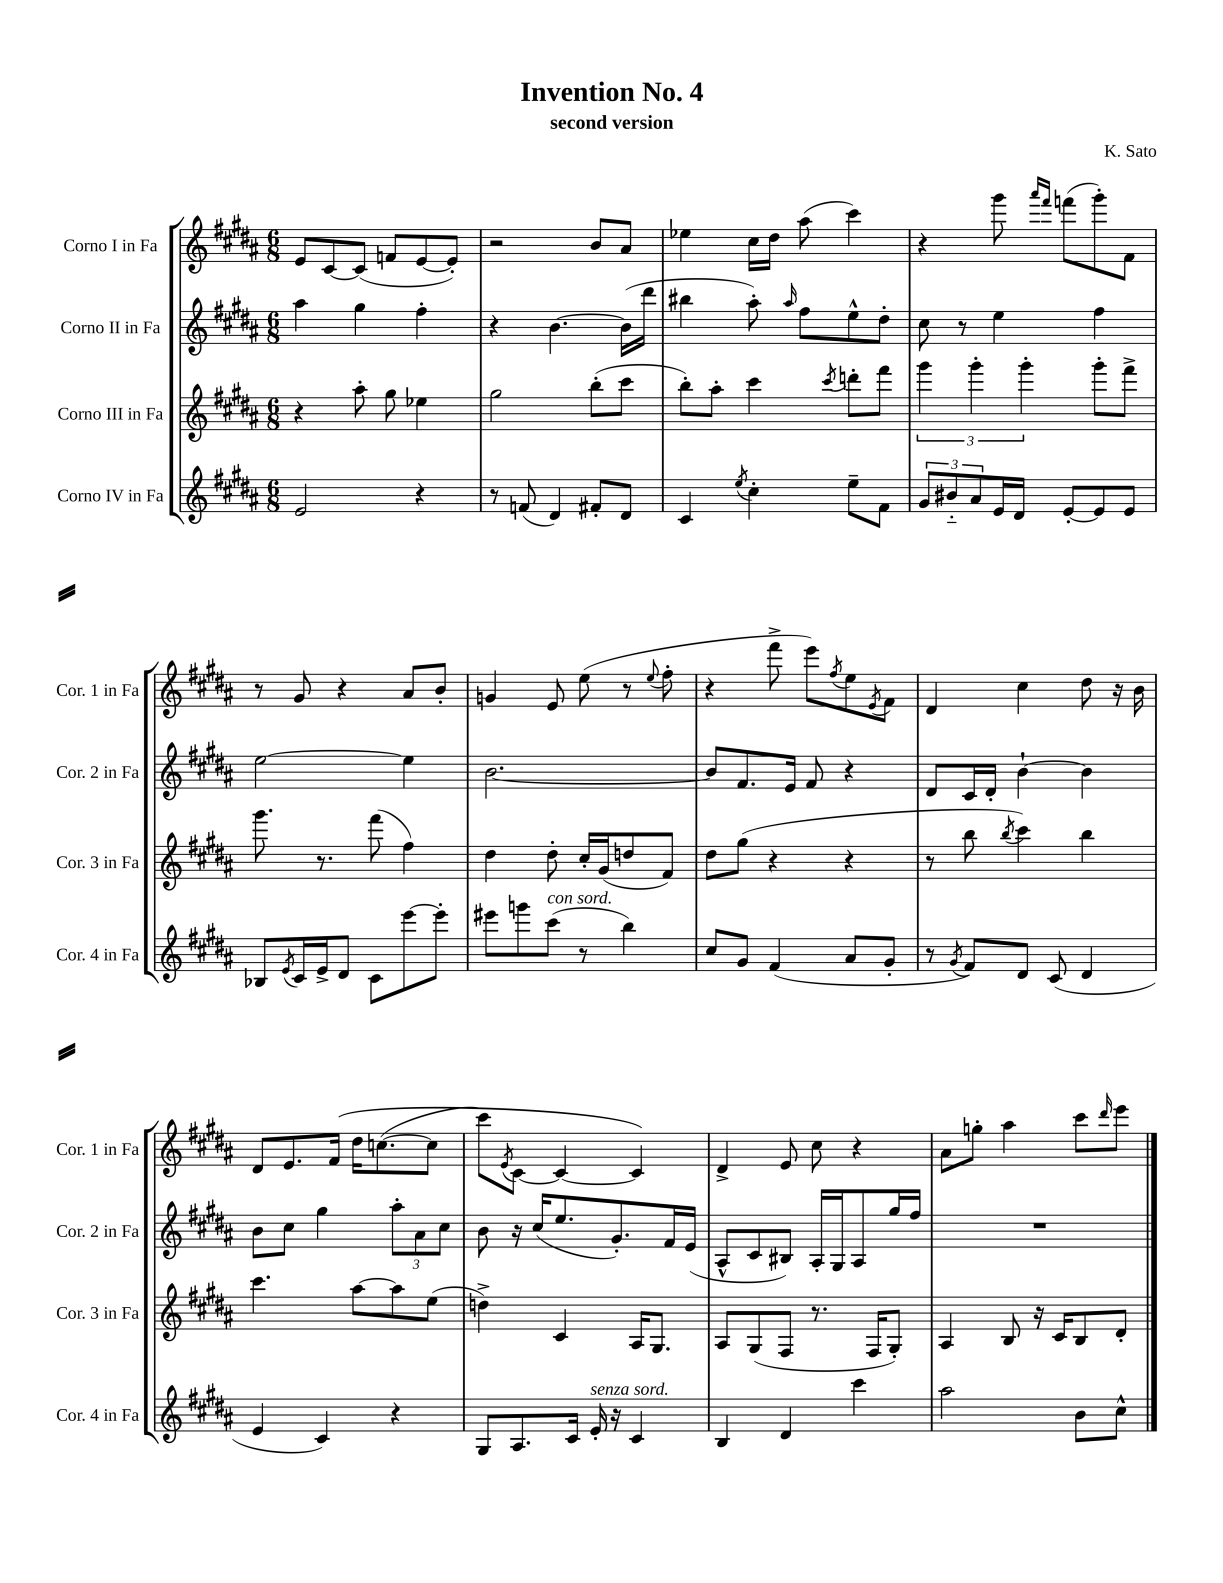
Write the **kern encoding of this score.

**kern	**kern	**kern	**kern
*staff4	*staff3	*staff2	*staff1
*clefG2	*clefG2	*clefG2	*clefG2
*k[f#c#g#d#a#]	*k[f#c#g#d#a#]	*k[f#c#g#d#a#]	*k[f#c#g#d#a#]
*M6/8	*M6/8	*M6/8	*M6/8
2e	4r	4aa#	8e
.	.	.	[8c#
.	8aa#'	4gg#	(8c#]
.	8gg#	.	8f
4r	4ee-	4ff#'	[8e
.	.	.	8e'])
=	=	=	=
8r	2gg#	4r	2r
(8f	.	.	.
4d#)	.	[4.b	.
8f#'	(8bb'	.	8b
8d#	8ccc#	(16b]	8a#
.	.	16ddd#	.
=	=	=	=
4c#	8bb')	4bb#	4ee-
.	8aa#'	.	.
8qee	.	.	.
4cc#'	4ccc#	8aa#')	16cc#
.	.	.	16dd#
.	.	16qqaa#	.
.	.	8ff#	(8aa#
.	8qccc#	.	.
8ee~	8ddd'	8ee^^	4ccc#)
8f#	8fff#	8dd#'	.
=	=	=	=
12g#	6ggg#	8cc#	4r
12b#'~	.	.	.
.	.	8r	.
12a#	6ggg#'	.	.
16e	.	4ee	8ggg#
16d#	.	.	.
.	6ggg#'	.	.
.	.	.	16qqaaa#
.	.	.	16qqfff#
[8e'	.	.	(8fff
8e]	8ggg#'	4ff#	8ggg#')
8e	8fff#^	.	8f#
=	=	=	=
8B-	8.ggg#	[2ee	8r
8qe	.	.	.
16c#	.	.	8g#
16e^	8.r	.	.
8d#	.	.	4r
8c#	(8fff#	.	.
[8eee	4ff#)	4ee]	8a#
8eee']	.	.	8b'
=	=	=	=
8eee#	4dd#	[2.b	4g
8ggg	.	.	.
(8ccc#	8dd#'	.	8e
8r	16cc#'	.	(8ee
.	(16g#	.	.
4bb)	8dd	.	8r
.	.	.	8qqee
.	8f#)	.	8ff#'
=	=	=	=
8cc#	8dd#	8b]	4r
8g#	(8gg#	8.f#	.
(4f#	4r	.	8fff#^
.	.	16e	.
.	.	8f#	8eee)
.	.	.	8qff#
8a#	4r	4r	8ee
.	.	.	8qe
8g#'	.	.	8f#
=	=	=	=
8r	8r	8d#	4d#
8qg#	.	.	.
8f#)	8bb	16c#	.
.	.	16d#'	.
.	8qbb	.	.
8d#	4ccc#)	[4b`	4cc#
(8c#	.	.	.
4d#	4bb	4b]	8dd#
.	.	.	16r
.	.	.	16b
=	=	=	=
4e	4.ccc#	8b	8d#
.	.	8cc#	8.e
4c#)	.	4gg#	.
.	.	.	&(16f#
.	[8aa#	.	16dd#
.	.	.	([8.cc
4r	8aa#]	12aa#'	.
.	.	12a#	.
.	(8ee	.	8cc]
.	.	12cc#	.
=	=	=	=
8G#	4dd^)	8b	8ccc#)
.	.	.	8qe
8.A#	.	16r	[8c#
.	.	(16cc#	.
.	4c#	8.ee	4c#_
16c#	.	.	.
16e'	.	.	.
16r	.	8.g#')	.
4c#	16A#	.	4c#]&)
.	8.G#	.	.
.	.	16f#	.
.	.	(16e	.
=	=	=	=
4B	8A#	8A#^^	4d#^
.	(8G#	8c#	.
4d#	8F#	8B#)	8e
.	8.r	16A#'	8cc#
.	.	16G#	.
4ccc#	.	8A#	4r
.	16F#	.	.
.	8G#')	16gg#	.
.	.	16ff#	.
=	=	=	=
2aa#	4A#	2.r	8a#
.	.	.	8gg'
.	8B	.	4aa#
.	16r	.	.
.	16c#	.	.
8b	8B	.	8ccc#
.	.	.	16qqddd#
8cc#^^	8d#'	.	8eee
==	==	==	==
*-	*-	*-	*-
